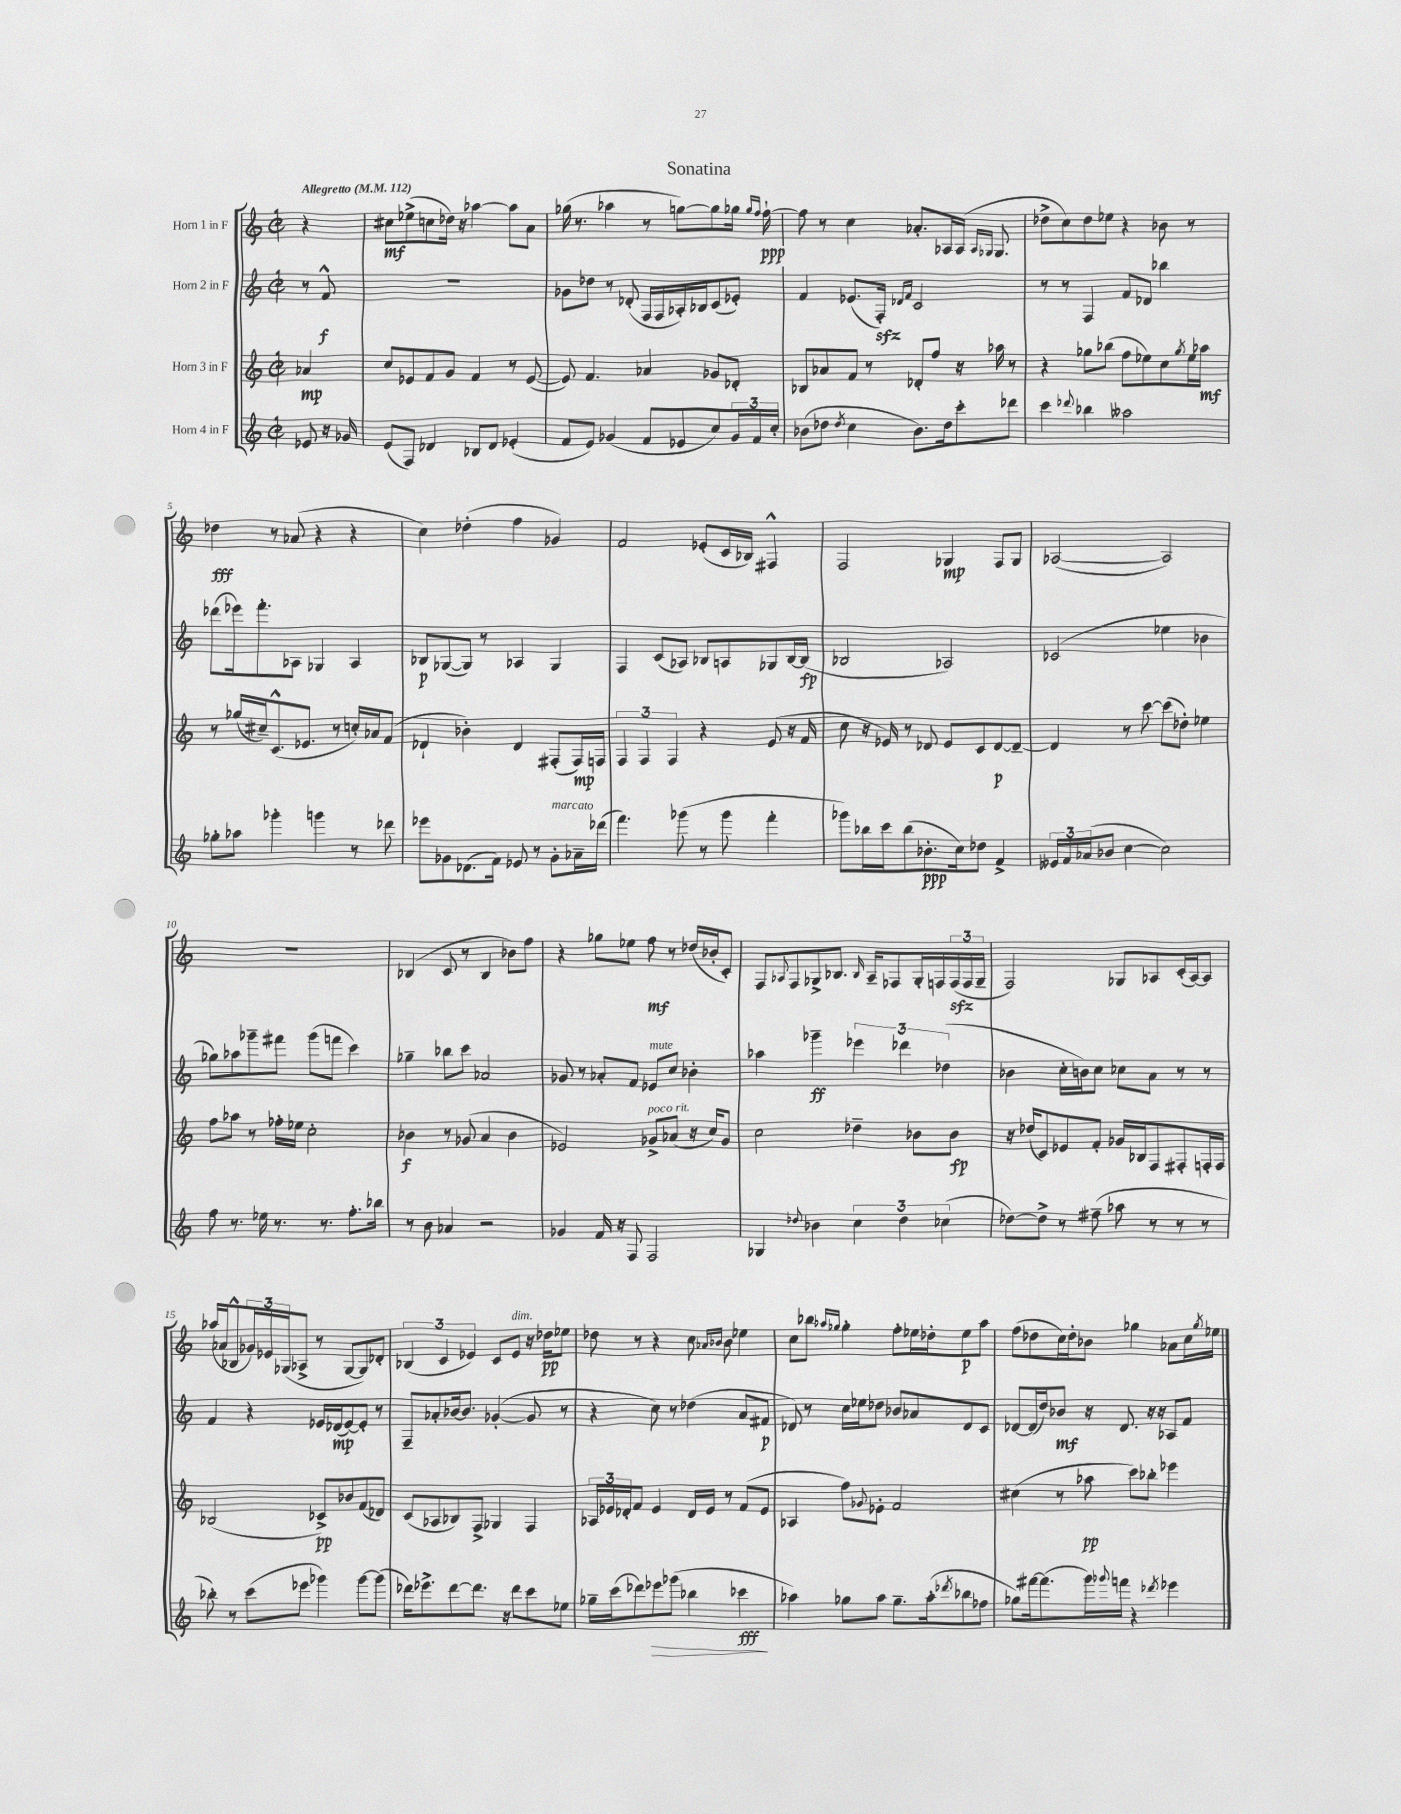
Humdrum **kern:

**kern	**kern	**kern	**kern
*staff4	*staff3	*staff2	*staff1
*clefG2	*clefG2	*clefG2	*clefG2
*k[]	*k[]	*k[]	*k[]
*M2/2	*M2/2	*M2/2	*M2/2
*met(c|)	*met(c|)	*met(c|)	*met(c|)
*MM112	*MM112	*MM112	*MM112
8e-	4a-	8r	4r
16r	.	8f^^	.
16g-	.	.	.
=	=	=	=
(8e	8cc	1r	8cc#
8F)	8e-	.	(8ee-^
4d-	8f	.	8cc
.	8g	.	16dd-)
.	.	.	16r
8B-	4f	.	[4aa-
8d-	.	.	.
(4e-'	8r	.	8aa-]
.	([8e-	.	8a
=	=	=	=
8f	8e-])	8g-	(16gg-
.	.	.	8.r
8e)	4.f	8dd-	.
(4g-	.	8r	4aa-
.	.	(8d-'	.
8f	4a-	16F	8r
.	.	16F	.
8e-	.	16A-')	[8gg)
.	.	16B-	.
8cc)	8g-	(8c	8gg]
24g-	8d-'	8e-')	16gg-
24f	.	.	.
.	.	.	16qqgg-
.	.	.	16qqff
.	.	.	[16ff`
24cc'	.	.	.
=	=	=	=
(8b-	8B-	4f	8ff]
8dd-	8a-	.	8r
8qdd-	.	.	.
4cc	8f	(8.e-	4cc
.	8r	.	.
.	.	16F')	.
.	.	16qqd-	.
.	.	16qqf	.
8.b-)	8d-'	2c	8.a-'
.	8ff	.	.
16dd-	.	.	16A-
8ccc'	16r	.	(16A-
.	.	.	16qqA-
.	.	.	16qqG-
.	16aa-	.	8.G-
8ddd-	8r	.	.
=	=	=	=
4ccc	4r	8r	8dd-^
.	.	8r	8cc)
8qqddd-	.	.	.
4bb-	8gg-	4F	8dd-
.	(8bb-	.	8ee-
2aa--	8ff	8f	4r
.	8ee-)	8d-	.
.	8cc	4bb-	8b-
.	8qgg-	.	.
.	16ee-	.	8r
.	16aa-	.	.
=	=	=	=
8gg-'	8r	(8ddd-	4dd-
8aa-	(16gg-	16eee-)	.
.	16cc#~)	8.fff'	.
4ggg-'	(8.c^^	.	8r
.	.	8A-	(8a-
.	8.e-	.	.
4ggg	.	4G-	4r
.	8r	.	.
8r	16cc')	4A-	4r
.	16a-	.	.
8ddd-	(8f	.	.
=	=	=	=
8eee-	4d-`	8B-	4cc)
8g-	.	([8G-	.
(8.d-	4b-')	8G-])	(4dd-'
.	.	8r	.
16f)	.	.	.
8e-	4d-	4A-	4ff
8r	.	.	.
8g-'	(8F#'	4G-	4g-)
16a-~	16F#)	.	.
(16ddd-	16F	.	.
=	=	=	=
4.fff)	6F	4F	2f
.	6F	.	.
.	.	(8c	.
.	6F	.	.
(8ggg-	.	8A-)	.
8r	4r	8B-	(8e-'
8ggg-	.	8A	16c
.	.	.	16B-)
4fff'	(8e	8G-	4F#^^
.	16r	[16B-	.
.	16f	(16B-]	.
=	=	=	=
8ggg-)	8cc	2B-	2F
16bb-	16r	.	.
16ccc	16e-)	.	.
(8bb-	8r	.	.
8.b-'	8d-	.	.
.	8e-	2A-)	4G-
16cc)	.	.	.
8dd-	8c	.	.
4f^	[8d-	.	8F
.	8d-~_	.	8G-
=	=	=	=
24e--	4d-]	(2c-	([2A-
24f	.	.	.
(24a-	.	.	.
8b-	.	.	.
[4cc	8r	.	.
.	[8ccc	.	.
2cc])	(8ccc]	4ee-	2A-])
.	8dd-')	.	.
.	4ee-	4b-	.
=	=	=	=
8ff	8ff	8gg-)	1r
8.r	8aa-	8aa-	.
.	8r	8ggg-~	.
16ee-	.	.	.
8.r	16ff-'	8fff#	.
.	16ee-	.	.
.	2cc'	(8ggg-	.
8.r	.	.	.
.	.	8fff	.
8.ff'	.	4ccc)	.
16bb-	.	.	.
=	=	=	=
8r	4b-	4gg-~	(4B-
8b	.	.	.
4a-	8r	8bb-	8c
.	(8g-	8ccc	8r
2r	4a	2a-	4B-
.	4b-	.	8b-)
.	.	.	8ff
=	=	=	=
4g-	2e-)	8g-	4r
.	.	8r	.
16f	.	8a-'	8gg-
16r	.	.	.
8F	.	8f	8ee-
2F	8g-^	8e-	8ff
.	(8a-	8cc	8r
.	16r	4b-'	(16dd-
.	16cc)	.	16b-'
.	8g-	.	8c')
=	=	=	=
4G-	2cc	4aa-	8F
.	.	.	8qqA-
.	.	.	8F
8qqdd-	.	.	.
4b-	.	4ggg-~	8G-^
.	.	.	8.B-
6cc	4dd-~	6eee-	.
.	.	.	16qqB-
.	.	.	16A-~
.	.	.	8F-
6dd-	.	6ddd-	.
.	8b-	.	16G-'
.	.	.	16F
(6cc-	.	(6dd-	.
.	8b-	.	(24F
.	.	.	24F
.	.	.	24G-~
=	=	=	=
[8dd-)	16r	4b-	2F)
.	(16dd-	.	.
8dd-^]	8c)	.	.
8r	8e-	16cc'	.
.	.	16b)	.
(8ff#~	8f'	8cc	.
8aa-	16g-	8cc-	8G-
.	16B-	.	.
8r	8F	8a	8A-
8r	8F#'	8r	(16c'
.	.	.	[16A-)
8r	16F'	8r	8A-]
.	16F	.	.
=	=	=	=
8bb-')	(2B-	4f	(16aa-
.	.	.	16a-
8r	.	.	8B-^^
(8ccc	.	4r	24g-)
.	.	.	24e-
.	.	.	(24G-
8eee-	.	.	8A-^
4ggg-)	8c-^)	16e-	8r
.	.	(16d-	.
.	8b-	[8e-)	[8G-
[8ggg-	(8f	8e-']	8G-])
(8ggg-]	8d-)	8r	8d-'
=	=	=	=
16ddd-)	(8c	8F~	(6B-
8.eee-^	.	.	.
.	8A-	8a-'	.
.	.	.	6c
[8ddd-	8B-)	[16b-	.
.	.	8.b-]	.
.	.	.	6e-)
8.ddd-]	8F^	.	.
.	4G-	([4g-'	8c
16r	.	.	.
8ddd-	.	.	8e-
8ccc	4F	8g-]	16r
.	.	.	16dd-
8ee-	.	8r	8ee-
=	=	=	=
16gg-~	24A-	4r	8dd-
.	24e-	.	.
(16ccc	.	.	.
.	24d-'	.	.
8ddd-)	8f	.	8r
8eee-	4e-	8cc)	4r
(8ggg-	.	8r	.
4bb-	16d-	(4dd-	8cc
.	16e-	.	.
.	.	.	16qqa-
.	.	.	16qqb-
.	8r	.	8b-
4ccc-	(8f	8a	4ee-
.	8e-	8f#	.
=	=	=	=
4aa-)	4A-	8d-)	8cc
.	.	8r	8bb-
.	.	.	16qqaa-
.	.	.	16qqgg-
8gg-	8ff)	16cc	4gg-'
.	.	16ee-	.
.	8qqg-	.	.
8aa-	8e-'	8dd-	.
8.gg-~	2f	8b-	8ff'
.	.	8a-	16ee-
(16aa-'	.	.	16dd-'
8qddd-	.	.	.
8bb-	.	8d-	8ee-
8ff-	.	8c	8aa-
=	=	=	=
8gg-)	(4cc#	[8d-	(8ff
[16fff#	.	(16d-]	8dd-
(8.fff#]	.	16dd)	.
.	8r	8b-	16cc)
.	.	.	16dd-'
16ggg)	8aa-	16r	8b-
8qqggg-	.	.	.
16fff	.	8.d-	.
4r	8ccc)	.	4gg-
.	8bb-'	16r	.
.	.	16r	.
8qddd-	.	.	.
4eee-	4eee-	8A-	8a-
.	.	8f	16cc
.	.	.	8qgg-
.	.	.	16ee-
==	==	==	==
*-	*-	*-	*-
